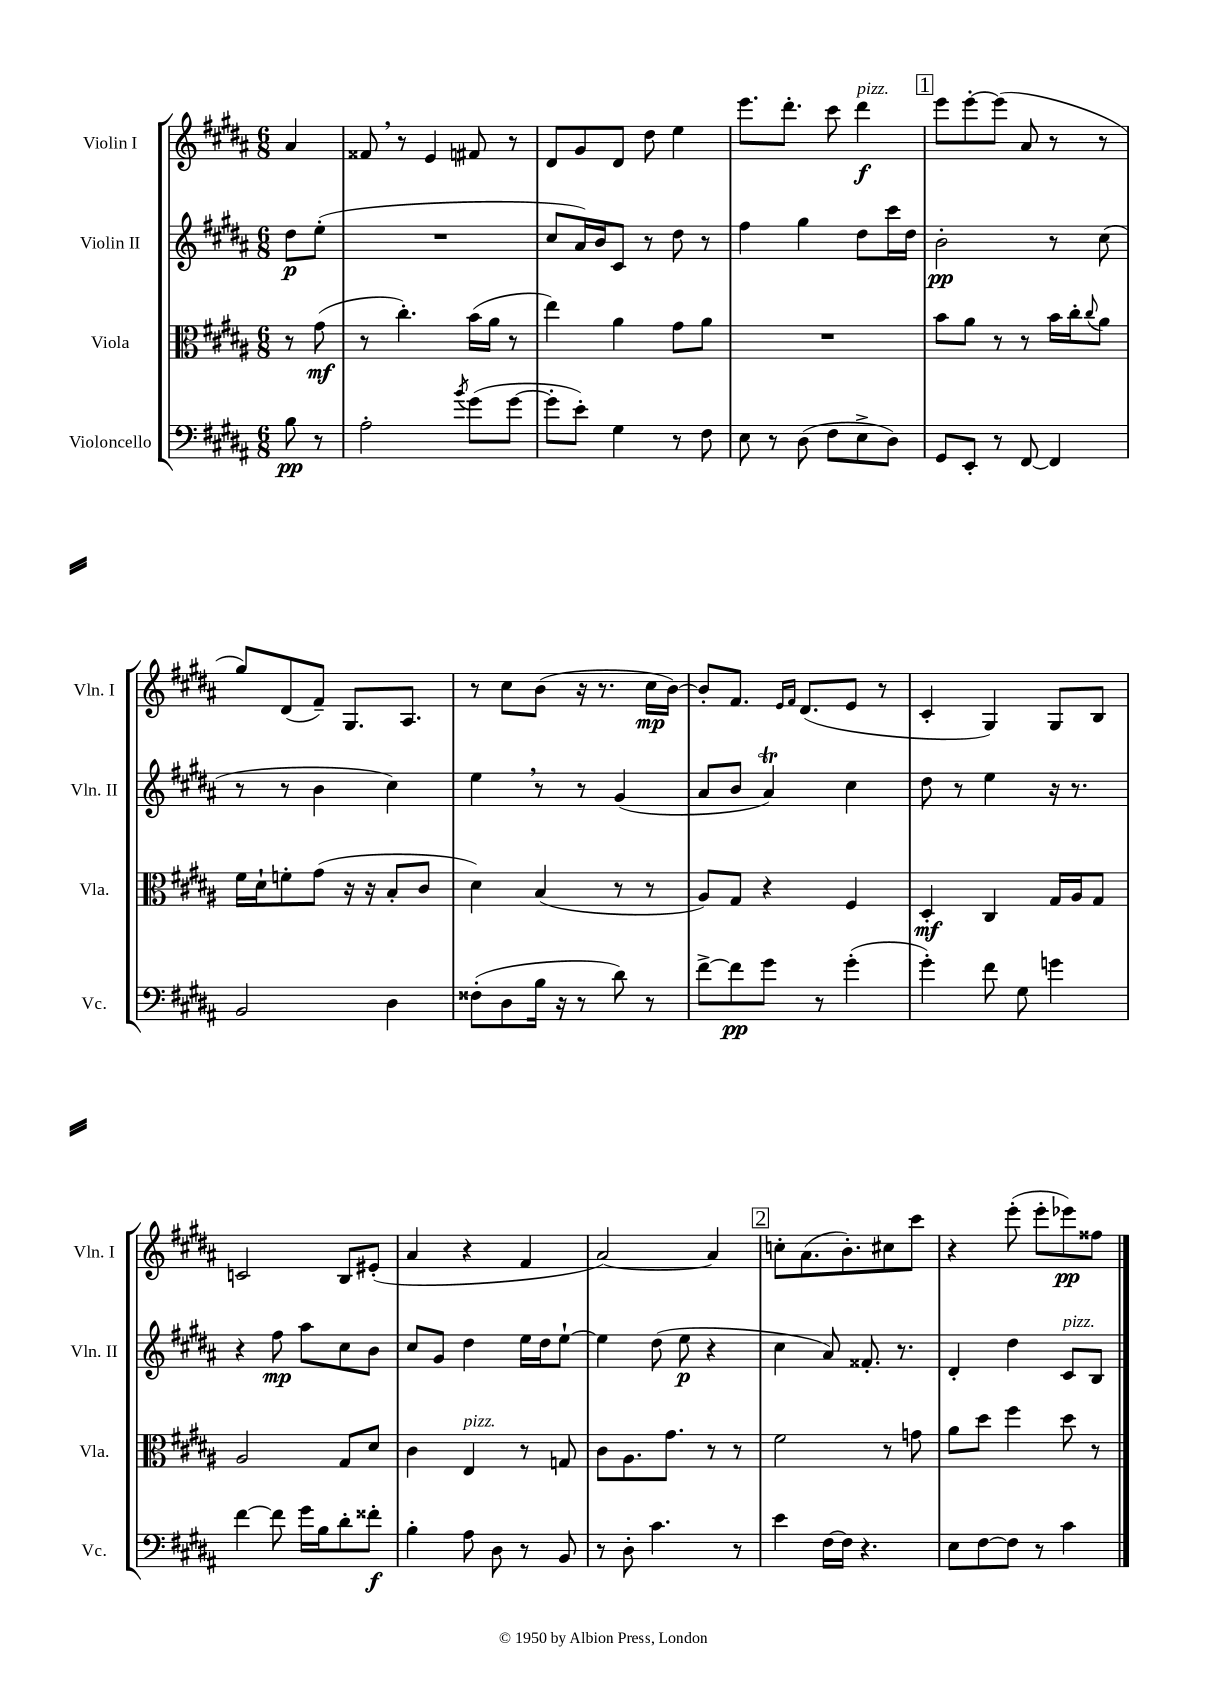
<<
\new StaffGroup <<
\new Staff = "s0" \with { instrumentName = "Violin I" shortInstrumentName = "Vln. I" } {
    \clef treble \key b \major \numericTimeSignature \time 6/8 \partial 4
    ais'4 |
    fisis'8 \breathe r8 e'4 fis'8 r8 |
    dis'8 gis'8 dis'8 dis''8 e''4 |
    e'''8. dis'''8.-. cis'''8 dis'''4\f^\markup { \italic "pizz." } |
    \mark \markup { \box "1" } e'''8 e'''8~-. e'''8( ais'8 r8 r8 |
    gis''8) dis'8( fis'8--) gis8. ais8. |
    r8 cis''8 b'8( r16 r8. cis''16\mp b'16~) |
    b'8-. fis'8. \grace { e'16 fis'16 } dis'8.( e'8 r8 |
    cis'4-. gis4) gis8 b8 |
    c'2 b8 eis'8-.( |
    ais'4 r4 fis'4 |
    ais'2~) ais'4 |
    \mark \markup { \box "2" } c''8-. ais'8.( b'8.-.) cis''8 cis'''8 |
    r4 e'''8-.( e'''8-. ees'''8\pp) fisis''8 \bar "|." |
}
\new Staff = "s1" \with { instrumentName = "Violin II" shortInstrumentName = "Vln. II" } {
    \clef treble \key b \major \numericTimeSignature \time 6/8 \partial 4
    dis''8\p e''8-.( |
    R2. |
    cis''8 ais'16) b'16 cis'8 r8 dis''8 r8 |
    fis''4 gis''4 dis''8 cis'''16 dis''16 |
    \mark \markup { \box "1" } b'2-.\pp r8 cis''8( |
    r8 r8 b'4 cis''4) |
    e''4 \breathe r8 r8 gis'4( |
    ais'8 b'8 ais'4\trill) cis''4 |
    dis''8 r8 e''4 r16 r8. |
    r4 fis''8\mp ais''8 cis''8 b'8 |
    cis''8 gis'8 dis''4 e''16 dis''16 e''8~-! |
    e''4 dis''8( e''8\p r4 |
    \mark \markup { \box "2" } cis''4 ais'8) fisis'8.-. r8. |
    dis'4-. dis''4 cis'8^\markup { \italic "pizz." } b8 \bar "|." |
}
\new Staff = "s2" \with { instrumentName = "Viola" shortInstrumentName = "Vla." } {
    \clef alto \key b \major \numericTimeSignature \time 6/8 \partial 4
    r8 gis'8\mf( |
    r8 cis''4.-.) b'16( ais'16 r8 |
    e''4) ais'4 gis'8 ais'8 |
    R2. |
    \mark \markup { \box "1" } b'8 ais'8 r8 r8 b'16 cis''16-. \appoggiatura { cis''8 } ais'8 |
    fis'16 dis'16-! f'8-. gis'8( r16 r16 b8-. cis'8 |
    dis'4) b4( r8 r8 |
    ais8) gis8 r4 fis4 |
    dis4-.\mf cis4 gis16 ais16 gis8 |
    ais2 gis8 dis'8 |
    cis'4 e4^\markup { \italic "pizz." } r8 g8 |
    cis'8 ais8. gis'8. r8 r8 |
    \mark \markup { \box "2" } fis'2 r8 g'8 |
    ais'8 dis''8 fis''4 dis''8 r8 \bar "|." |
}
\new Staff = "s3" \with { instrumentName = "Violoncello" shortInstrumentName = "Vc." } {
    \clef bass \key b \major \numericTimeSignature \time 6/8 \partial 4
    b8\pp r8 |
    ais2-. \acciaccatura { b'8 } gis'8( gis'8~ |
    gis'8-. e'8-.) gis4 r8 fis8 |
    e8 r8 dis8( fis8 e8-> dis8) |
    \mark \markup { \box "1" } gis,8 e,8-. r8 fis,8~ fis,4 |
    b,2 dis4 |
    fisis8-.( dis8 b16 r16 r8 dis'8) r8 |
    fis'8~-> fis'8\pp gis'8 r8 gis'4-.( |
    gis'4-.) fis'8 gis8 g'4 |
    fis'4~ fis'8 gis'16 b16 dis'8-. fisis'8-.\f |
    b4-. ais8 dis8 r8 b,8 |
    r8 dis8-. cis'4. r8 |
    \mark \markup { \box "2" } e'4 fis16~ fis16 r4. |
    e8 fis8~ fis8 r8 cis'4 \bar "|." |
}
>>
>>
\layout { \context { \Score \remove "Bar_number_engraver" } }
